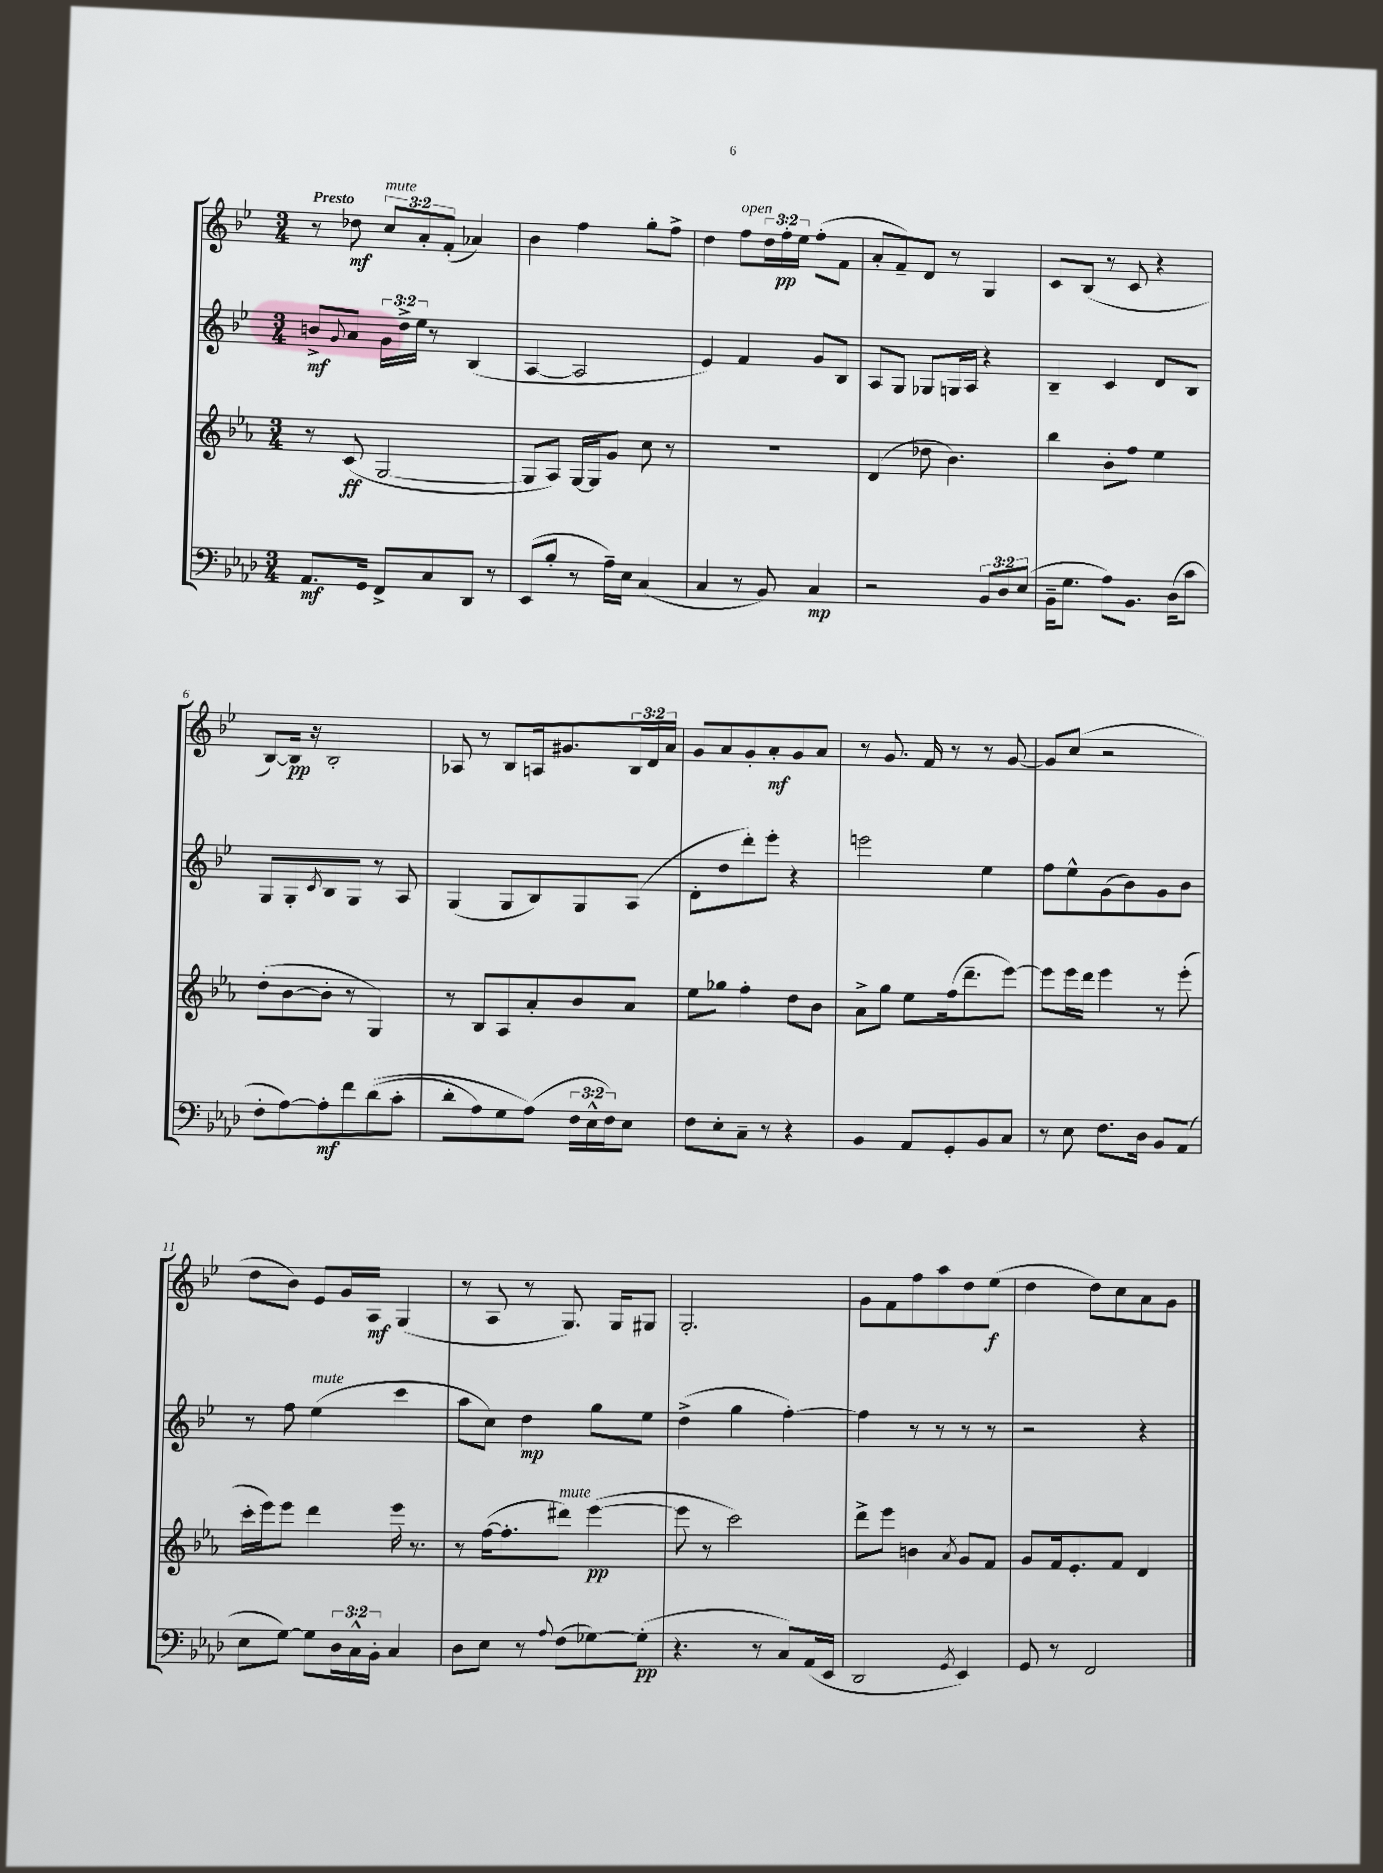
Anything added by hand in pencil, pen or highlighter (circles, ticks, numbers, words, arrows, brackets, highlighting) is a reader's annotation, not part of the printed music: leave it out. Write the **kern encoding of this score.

**kern	**dynam	**kern	**dynam	**kern	**dynam	**kern	**dynam
*part4	*part4	*part3	*part3	*part2	*part2	*part1	*part1
*staff4	*staff4	*staff3	*staff3	*staff2	*staff2	*staff1	*staff1
*clefF4	*	*clefG2	*	*clefG2	*	*clefG2	*
*k[b-e-a-d-]	*	*k[b-e-a-]	*	*k[b-e-]	*	*k[b-e-]	*
*M3/4	*	*M3/4	*	*M3/4	*	*M3/4	*
=1	=1	=1	=1	=1	=1	=1	=1
!	!	!	!	!	!	!LO:TX:a:B:t=Presto	!
8.AA-/L	mf	8r	.	8bn^/L	mf	8r	.
.	.	.	.	8qqg/	.	.	.
.	.	(8c/	ff	8a/J	.	8dd-X\	mf
16GG/Jk	.	.	.	.	.	.	.
!	!	!	!	!	!	!LO:TX:a:i:t=mute	!
8FF^/L	.	[2G/	.	24g\LL	.	12cc/L	.
.	.	.	.	24dd^\	.	.	.
.	.	.	.	24ee-\JJ	.	12a'/	.
8C/	.	.	.	8r	.	.	.
.	.	.	.	.	.	(12f'/J	.
8DD-/J	.	.	.	(4B-/	.	4a-X/)	.
8r	.	.	.	.	.	.	.
=2	=2	=2	=2	=2	=2	=2	=2
(8EE-/L	.	8G/L]	.	[4A/	.	4b-\	.
8B-'/J	.	8A-/J)	.	.	.	.	.
8r	.	[16G/LL	.	2A/]	.	4ff\	.
.	.	16G/J]	.	.	.	.	.
16A-~\LL)	.	8g/J	.	.	.	.	.
16E-\JJ	.	.	.	.	.	.	.
(4C/	.	8cc\	.	.	.	8gg'\L	.
.	.	8r	.	.	.	8ff^\J	.
=3	=3	=3	=3	=3	=3	=3	=3
4C/	.	2.r	.	4e-/)	.	4dd\	.
!	!	!	!	!	!	!LO:TX:a:i:t=open	!
8r	.	.	.	4f/	.	8ff\L	.
8BB-/)	.	.	.	.	.	24dd\L	.
.	.	.	.	.	.	24ff'\	pp
.	.	.	.	.	.	24ee-\JJ	.
4C/	mp	.	.	8g/L	.	(8ff'\L	.
.	.	.	.	8B-/J	.	8f\J	.
=4	=4	=4	=4	=4	=4	=4	=4
2r	.	(4d/	.	8A/L	.	8a'/L	.
.	.	.	.	8G/J	.	8f~/)	.
.	.	8dd-X\	.	8G-X/L	.	8d/J	.
.	.	4.b-\)	.	16Gn/L	.	8r	.
.	.	.	.	16A/JJ	.	.	.
12BB-/L	.	.	.	4r	.	4G/	.
12D-/	.	.	.	.	.	.	.
(12E-/J	.	.	.	.	.	.	.
=5	=5	=5	=5	=5	=5	=5	=5
16BB-~\KL	.	4bb-\	.	4B-~/	.	8c/L	.
8.G\J	.	.	.	.	.	.	.
.	.	.	.	.	.	(8B-/J	.
8A-\L)	.	8b-'\L	.	4c/	.	8r	.
8.BB-\J	.	8ff\J	.	.	.	8c/	.
.	.	4ee-\	.	8d/L	.	4r	.
(16D-\KL	.	.	.	.	.	.	.
8c\J	.	.	.	8B-/J	.	.	.
!!LO:LB:g=z
=6	=6	=6	=6	=6	=6	=6	=6
8F'\L	.	(8dd'\L	.	8G/L	.	[8B-/L)	.
[8A-\)	.	[8b-\	.	8G'/	.	16B-/Jk]	pp
.	.	.	.	.	.	16r	.
.	.	.	.	8qc/	.	.	.
8A-'\]	mf	8b-'\J]	.	8B-/	.	2B-'/	.
8f\	.	8r	.	8G/J	.	.	.
((8d-\	.	4G/)	.	8r	.	.	.
8c'\J	.	.	.	8A/	.	.	.
=7	=7	=7	=7	=7	=7	=7	=7
8d-'\L	.	8r	.	(4G/	.	8A-X/	.
8A-\)	.	8B-/L	.	.	.	8r	.
8G\	.	8A-/	.	8G/L	.	8B-/L	.
(8A-\J)	.	8a-'/	.	8B-/)	.	16An/k	.
.	.	.	.	.	.	8.g#X/	.
24F\LL	.	8b-/	.	8G/	.	.	.
24E-^^\	.	.	.	.	.	.	.
24F\J)	.	.	.	.	.	.	.
8E-\J	.	8a-/J	.	(8A/J	.	24B-/L	.
.	.	.	.	.	.	24d/	.
.	.	.	.	.	.	24a/JJ	.
=8	=8	=8	=8	=8	=8	=8	=8
8F\L	.	8ee-\L	.	8d'\L	.	8g/L	.
8E-'\	.	8gg-X\J	.	8dd\	.	8a/	.
8C~\J	.	4ff'\	.	8ddd'\)	.	8g'/	.
8r	.	.	.	8eee-'\J	.	8a'/	mf
4r	.	8dd\L	.	4r	.	8g/	.
.	.	8b-\J	.	.	.	8a/J	.
=9	=9	=9	=9	=9	=9	=9	=9
4BB-/	.	8a-^\L	.	2eeen\	.	8r	.
.	.	8gg\J	.	.	.	8.g/	.
8AA-/L	.	8ee-\L	.	.	.	.	.
.	.	.	.	.	.	16f/	.
8GG'/	.	(16ff\k	.	.	.	8r	.
.	.	8.ddd~\	.	.	.	.	.
8BB-/	.	.	.	4ee-\	.	8r	.
8C/J	.	[8eee-\J)	.	.	.	[8g/	.
=10	=10	=10	=10	=10	=10	=10	=10
8r	.	8eee-\L]	.	8ff\L	.	8g/L]	.
8E-\	.	16eee-\L	.	8ee-^^\	.	(8cc/J	.
.	.	16ddd\JJ	.	.	.	.	.
8.F\L	.	4eee-\	.	(8g\	.	2r	.
.	.	.	.	8b-\)	.	.	.
16D-\Jk	.	.	.	.	.	.	.
8BB-/L	.	8r	.	8g\	.	.	.
(8AA-/J	.	(8eee-'\	.	8b-\J	.	.	.
!!LO:LB:g=z
=11	=11	=11	=11	=11	=11	=11	=11
8E-\L	.	16ccc'\LL	.	8r	.	8dd\L	.
.	.	16eee-\J)	.	.	.	.	.
[8G\J)	.	8eee-\J	.	8ff\	.	8b-\J)	.
!	!	!	!	!LO:TX:a:i:t=mute	!	!	!
8G\L]	.	4ddd\	.	(4ee-\	.	8e-/L	.
24D-\L	.	.	.	.	.	16g/L	.
24C^^\	.	.	.	.	.	.	.
.	.	.	.	.	.	16A/JJ	mf
24BB-'\JJ	.	.	.	.	.	.	.
4C/	.	16eee-\	.	4ccc\	.	(4G/	.
.	.	8.r	.	.	.	.	.
=12	=12	=12	=12	=12	=12	=12	=12
8D-\L	.	8r	.	8aa\L	.	8r	.
8E-\J	.	([16ff\KL	.	8cc\J)	.	8A/	.
.	.	8.ff'\]	.	.	.	.	.
8r	.	.	.	4dd\	mp	8r	.
8qqA-/	.	.	.	.	.	.	.
!	!	!LO:TX:a:i:t=mute	!	!	!	!	!
(8F\L	.	8ddd#X\J)	.	.	.	8.G/)	.
[8G-X\)	.	([4eee-\	pp	8gg\L	.	.	.
.	.	.	.	.	.	16G/KL	.
(8G-'\J]	pp	.	.	8ee-\J	.	8G#X/J	.
=13	=13	=13	=13	=13	=13	=13	=13
4.r	.	8eee-\]	.	(4dd^\	.	2.G'/	.
.	.	8r	.	.	.	.	.
.	.	2ccc\)	.	4gg\	.	.	.
8r	.	.	.	.	.	.	.
8C/L)	.	.	.	[4ff'\)	.	.	.
(16AA-/L	.	.	.	.	.	.	.
16EE-/JJ	.	.	.	.	.	.	.
=14	=14	=14	=14	=14	=14	=14	=14
2DD-/	.	8ddd^\L	.	4ff\]	.	8g\L	.
.	.	8eee-\J	.	.	.	8f\	.
.	.	4bn\	.	8r	.	8ff\	.
.	.	.	.	8r	.	8aa\	.
8qGG/	.	8qa-/	.	.	.	.	.
4EE-/)	.	8g/L	.	8r	.	8dd\	.
.	.	8f/J	.	8r	.	(8ee-\J	f
=15	=15	=15	=15	=15	=15	=15	=15
8GG/	.	8g/L	.	2r	.	4dd\	.
8r	.	16f/k	.	.	.	.	.
.	.	8.e-'/	.	.	.	.	.
2FF/	.	.	.	.	.	8dd\L)	.
.	.	8f/J	.	.	.	8cc\	.
.	.	4d/	.	4r	.	8a\	.
.	.	.	.	.	.	8g\J	.
==	==	==	==	==	==	==	==
*-	*-	*-	*-	*-	*-	*-	*-
